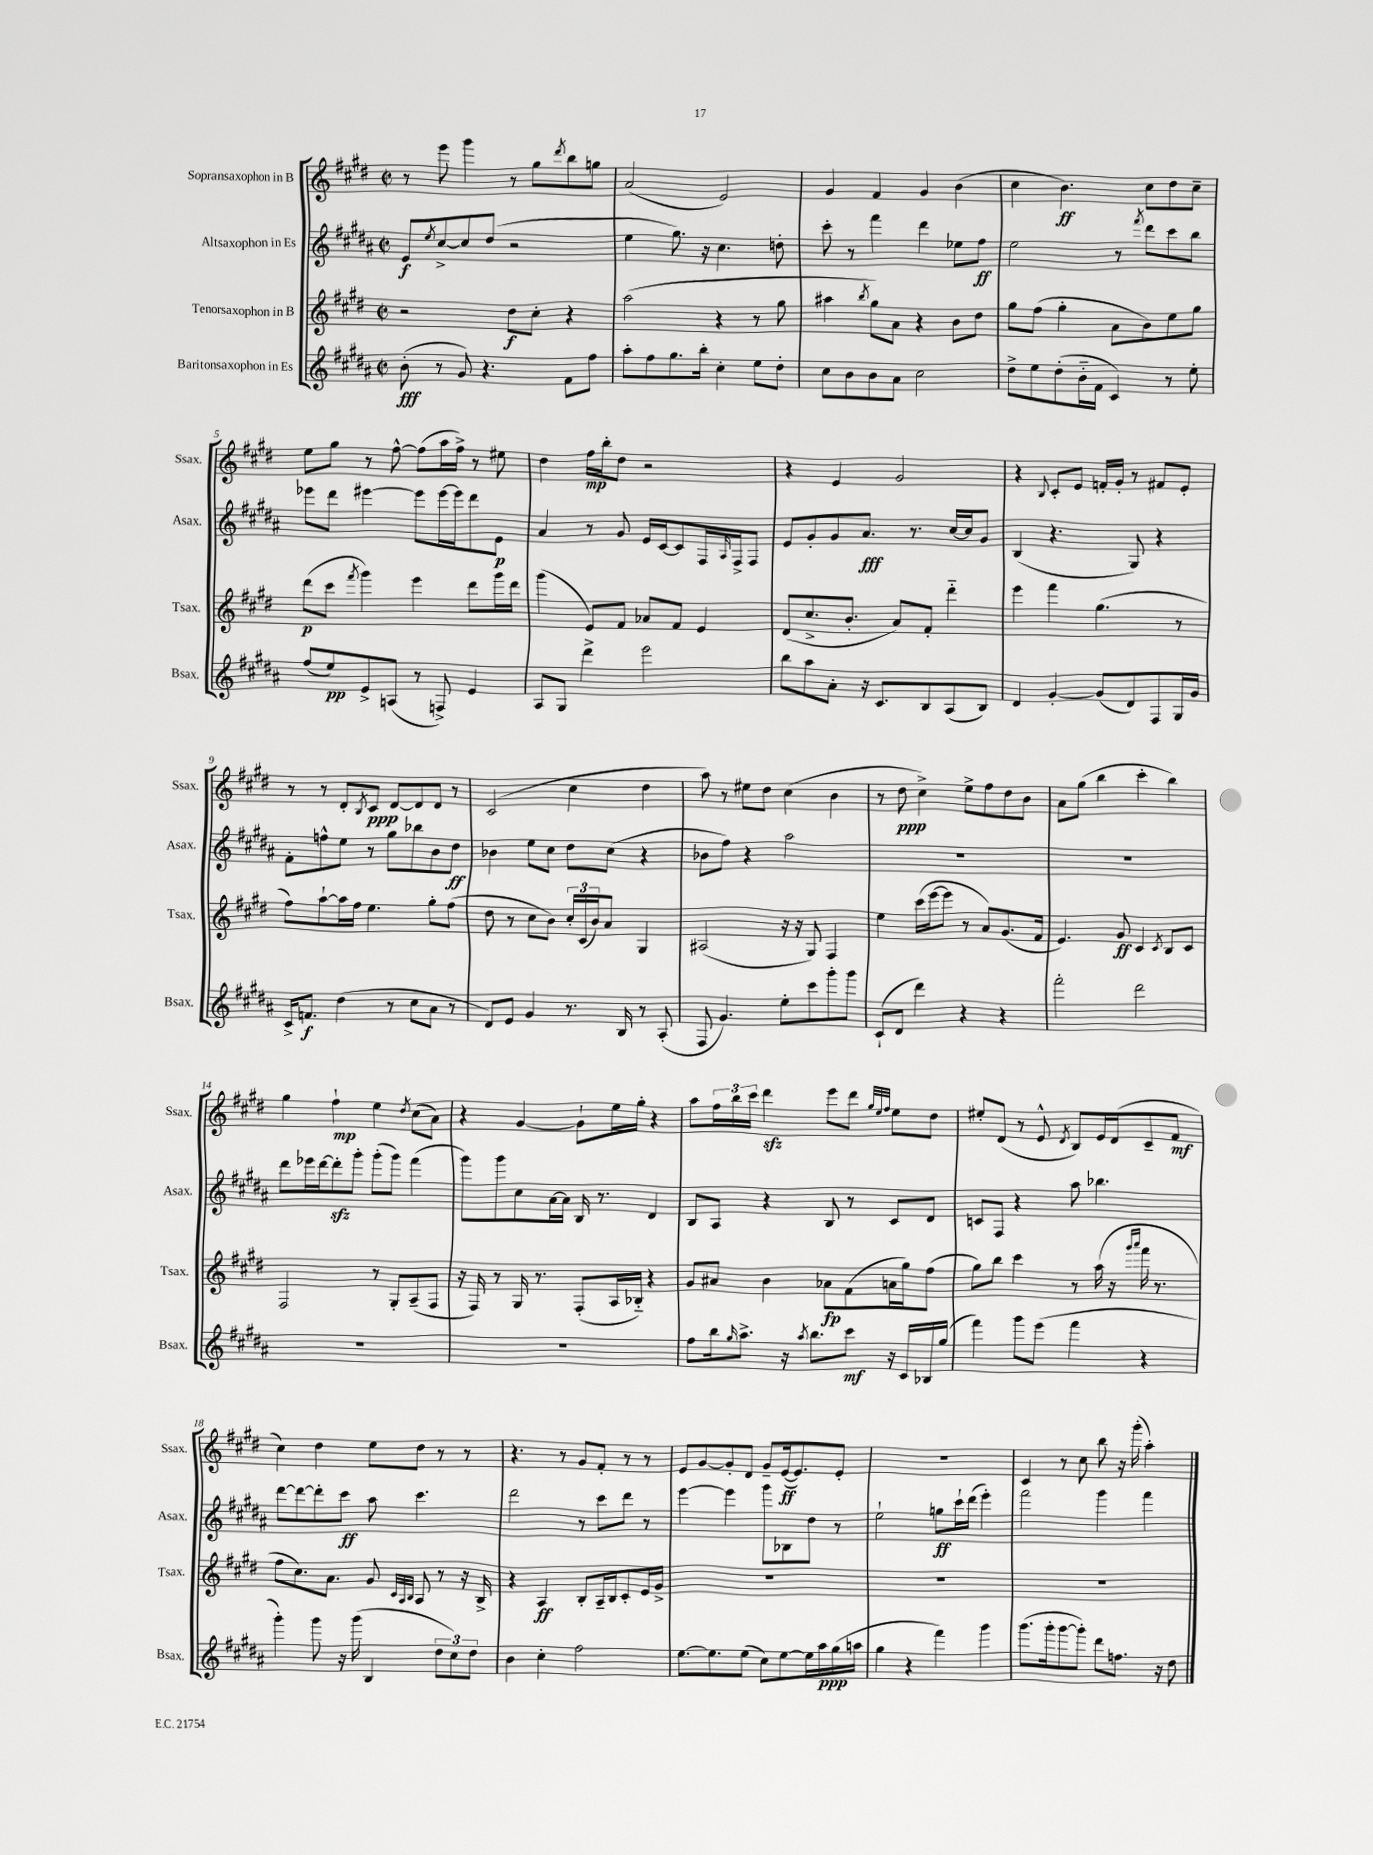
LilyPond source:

<<
\new StaffGroup <<
\new Staff = "s0" \with { instrumentName = "Sopransaxophon in B" shortInstrumentName = "Ssax." } {
    \clef treble \key e \major \defaultTimeSignature \time 2/2
    r8 e'''8 gis'''4 r8 gis''8 \acciaccatura { dis'''8 } b''8 g''8 |
    a'2( e'2) |
    gis'4 fis'4 gis'4 b'4( |
    cis''4 b'4.\ff) cis''8 dis''8 cis''8-- |
    e''8 gis''8 r8 fis''8~-^ fis''8( a''16 fis''16->) r8 eis''8 |
    dis''4 fis''16\mp b''16-. dis''8 r2 |
    r4 e'4 gis'2 |
    r4 \appoggiatura { b8 } cis'8-. e'8 f'16-. gis'16-. r8 fis'8 e'8-. |
    r8 r8 dis'8-. \acciaccatura { b8 } cis'8\ppp dis'8~ dis'8 dis'8 r8 |
    cis'2( cis''4 dis''4 |
    a''8) r8 eis''8 dis''8 cis''4( b'4 |
    r8 dis''8\ppp cis''4->) e''8-> fis''8 dis''8 b'8 |
    a'8 gis''8( b''4 cis'''4-. b''4) |
    gis''4 fis''4-!\mp e''4 \acciaccatura { dis''8 } cis''8( a'8) |
    r4 gis'4~ gis'8-! e''16 gis''16-. r4 |
    a''8 \tuplet 3/2 { fis''16 b''16 cis'''16 } dis'''4\sfz e'''8 dis'''8 \grace { gis''32 e''32 fis''32 } e''8 dis''8 |
    eis''8-. dis'8( r8 e'8-^ \acciaccatura { dis'8 } b8) e'16 dis'16( cis'8-- fis'8\mf |
    cis''4) dis''4 e''8 dis''8 r8 r8 |
    r4. r8 gis'8 fis'8-. r8 r8 |
    e'8 gis'8~ gis'8-. dis'8 gis'8-- e'16~\ff( e'8.) e'8-. |
    R1 |
    cis'4 r8 cis''8 b''8 r16 gis'''16-.( a''4-.) \bar "|." |
}
\new Staff = "s1" \with { instrumentName = "Altsaxophon in Es" shortInstrumentName = "Asax." } {
    \clef treble \key b \major \defaultTimeSignature \time 2/2
    e'8\f \acciaccatura { e''8 } cis''8~-> cis''8 dis''8( r2 |
    e''4 gis''8.) r16 cis''4. d''8-. |
    cis'''8-. r8 fis'''4 dis'''4 ees''8 fis''8\ff |
    e''2 r8 \acciaccatura { fis'''8 } dis'''8 cis'''8 b''8 |
    ees'''8 dis'''8 eis'''4~ eis'''8 eis'''16~ eis'''16 dis'''8 e'8\p |
    ais'4 r8 gis'8 e'16 cis'16~ cis'8 fis16 \grace { ais16 } fis16-> fis8 |
    e'8 gis'8-. gis'8 ais'8.\fff r8. cis''16~ cis''16 gis'8 |
    b4( r4. gis8) r4 |
    fis'8-. f''8-^ e''8 r8 gis''8 bes''8 b'8 dis''8\ff |
    bes'4 e''8 cis''8 dis''8 cis''8( r4 |
    bes'8 fis''8) r4 ais''2 |
    R1 |
    R1 |
    dis'''8 ees'''16 dis'''16~ dis'''8-.\sfz gis'''8-. gis'''8-.( gis'''8) fis'''4( |
    gis'''8) gis'''8 cis''8 ais'16~ ais'16 b16 r8. dis'4 |
    b8 ais8 r4 b8 r8 cis'8 dis'8 |
    c'8 fis8 r4 ais''8 bes''4. |
    dis'''8~ dis'''8~ dis'''8-. cis'''8\ff ais''8 cis'''4. |
    dis'''2 r8 cis'''8 dis'''8 r8 |
    e'''4~ e'''4 gis'''8 bes8 dis''8 r8 |
    e''2-! g''8\ff cis'''16-! dis'''16( e'''4-.) |
    fis'''2 gis'''4 fis'''4 \bar "|." |
}
\new Staff = "s2" \with { instrumentName = "Tenorsaxophon in B" shortInstrumentName = "Tsax." } {
    \clef treble \key e \major \defaultTimeSignature \time 2/2
    r2 dis''8\f cis''8-. r4 |
    a''2( r4 r8 gis''8 |
    ais''4 \acciaccatura { b''8 } gis''8) a'8 r4 b'8 dis''8 |
    gis''8 fis''8( gis''4-. a'8 b'8) e''8 gis''8 |
    dis'''8\p( cis'''8 \acciaccatura { fis'''8 } gis'''4) e'''4 dis'''8 gis'''16 dis'''16 |
    gis'''4( e'8) fis'8 aes'8 fis'8 e'4 |
    dis'8( cis''8.-> b'8.-. a'8) fis'8-. dis'''4-_ |
    e'''4 fis'''4 gis''4.( r8 |
    fis''8) a''8~-! a''16 fis''16 e''4. gis''8-. fis''8( |
    dis''8 r8 cis''8 b'8) \tuplet 3/2 { cis''16-. cis'16( b'16) } a'8 gis4 |
    ais2( r16 r16 gis8) fis4 |
    e''4 cis'''16( e'''16~ e'''8 r8 a'8) gis'8.( fis'16 |
    e'4.) gis'8\ff cis'4 \acciaccatura { cis'8 } b8 cis'8 |
    fis2 r8 gis8-. a8--( fis8 |
    r16 fis16) r8 gis16 r8. fis8-.( a16 bes16-_) r4 |
    gis'8 ais'8 b'4 aes'8\fp fis'8( a'16 gis''16) fis''8( |
    gis''8) b''8 cis'''4 r8 a''16( r16 \grace { gis'''16 a'''16 } fis'''16 r8. |
    fis''8 cis''8.) a'8. gis'8 \grace { cis'32 a32 b32 } a8 r8 r16 b16-> |
    r4 a4\ff b8-. a16-- b16 cis'8-. e'16 gis'16-> |
    R1 |
    R1 |
    R1 \bar "|." |
}
\new Staff = "s3" \with { instrumentName = "Baritonsaxophon in Es" shortInstrumentName = "Bsax." } {
    \clef treble \key b \major \defaultTimeSignature \time 2/2
    b'8-.\fff( r8 gis'8) r4. fis'8 fis''8 |
    ais''8-. fis''8 gis''8. b''16-. cis''4-. e''8 dis''8-. |
    cis''8 b'8 b'8 ais'8 cis''2 |
    dis''8-> e''8 dis''8-.( b'16-_ fis'16 cis'4) r8 e''8-. |
    fis''8( e''8\pp) e'8-> a8( r8 f8->) e'4 |
    ais8 gis8 dis'''4-> e'''2 |
    b''8 ais''8 ais'8-. r16 cis'8. b8 ais8( b8) |
    dis'4 gis'4~-. gis'8( dis'8) fis8 gis16 gis'16 |
    cis'16-> f'8.\f dis''4( r8 cis''8 ais'8 r8 |
    dis'8) e'8 gis'4 r8. b16 r8 ais8-.( |
    fis8 gis'4.) e''8-. cis'''8 gis'''8-. gis'''8 |
    cis'8-!( dis'8 dis'''4) r4 r4 |
    fis'''2-. dis'''2 |
    R1 |
    R1 |
    fis''8 b''16 \grace { gis''16 } ais''8.-> r16 \acciaccatura { ais''8 } b''8. cis'''8\mf r16 cis'16 bes16 gis''16( |
    fis'''4) gis'''8 e'''8( fis'''4 r4 |
    gis'''4-.) gis'''8 r16 gis'''16( b4 \tuplet 3/2 { dis''8 cis''8) dis''8 } |
    b'4 cis''4-. fis''2 |
    e''8.~ e''8. e''8( cis''8) e''8~ e''16 ais''16\ppp gis''16( a''16 |
    gis''4 r4 fis'''4) gis'''4 |
    gis'''8.( gis'''16-. gis'''8~ gis'''8-.) dis'''8 f''8. r16 dis''8 \bar "|." |
}
>>
>>
